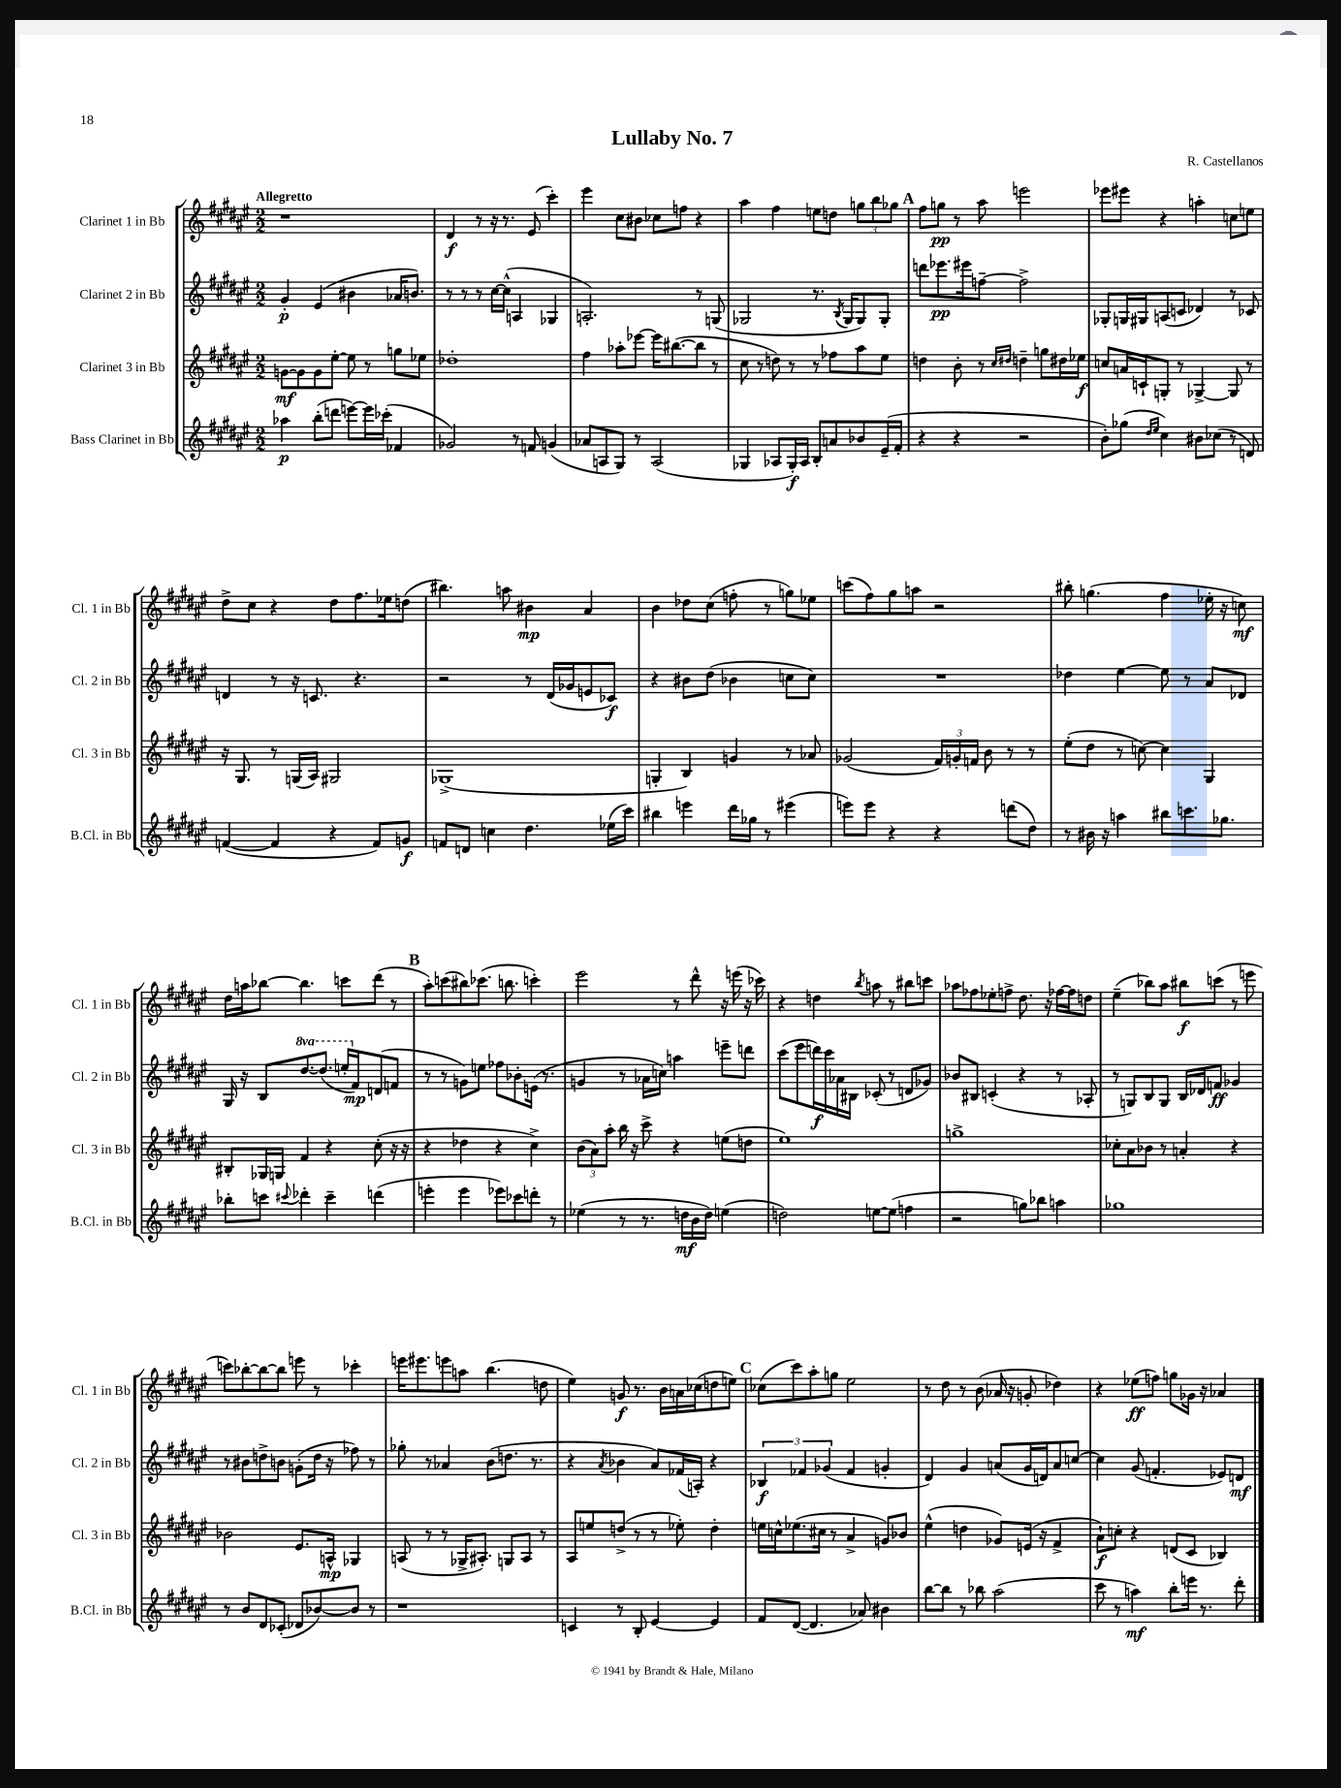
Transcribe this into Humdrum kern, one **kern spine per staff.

**kern	**kern	**kern	**kern
*staff4	*staff3	*staff2	*staff1
*clefG2	*clefG2	*clefG2	*clefG2
*k[f#c#g#d#a#e#]	*k[f#c#g#d#a#e#]	*k[f#c#g#d#a#e#]	*k[f#c#g#d#a#e#]
*M2/2	*M2/2	*M2/2	*M2/2
4aa-\	[8g\L	4g#'/	1r
.	8g\]	.	.
(8bb'\L	8g\	(4e#/	.
8ddd\J	[8ee#'\J	.	.
[8eee\L)	8ee#\]	4b#\	.
16eee\]L	8r	.	.
(16ccc-'\JJ	.	.	.
4f-/	8gg\L	16a-/LK	.
.	.	8.b/J)	.
.	8ee-\J	.	.
=	=	=	=
2g-/)	1dd-'	8r	4d#/
.	.	8r	.
.	.	8r	8r
.	.	[16cc#\LL	16r
.	.	(16cc#^^\]JJ	8.r
8r	.	4A/	.
8f/	.	.	(8e#/
(4g/	.	4G-/	4ccc#'\)
=	=	=	=
8a-/L	4ff#\	2.A'/)	4eee#\
8A/	.	.	.
8G#/J)	8aa-'\L	.	8cc#\L
8r	[8eee-\J	.	8b#\J
(2A/	16eee-\]LK	.	8cc-\L
.	([8.bb#\	.	.
.	.	.	8ff\J
.	8bb#\]J	8r	4r
.	8r	(8G/	.
=	=	=	=
4G-/	8cc#\	2G-/	4aa#\
.	8r	.	.
8A-/L	8dd\)	.	4ff#\
16G-'/L)	8r	.	.
16A-/JJ	.	.	.
8B'/L	8r	8.r	8ee\L
8a/	8ff-\L	.	8dd\J
.	.	8qB/	.
.	.	16G-/LK	.
8b-/	8aa#\	8G-/)	12gg\L
.	.	.	12bb\
(16e#~/L	8ee#\J	8G-'/J	.
.	.	.	12gg-\J
16f#'/JJ	.	.	.
=	=	=	=
4r	4dd\	8ddd\L	8ff#\L
.	.	8.eee-\	8gg\J
4r	8b'\	.	8r
.	.	16eee#\k	.
.	8r	[8ff~\J	8aa#\
.	16qqcc#/LL	.	.
.	16qqdd#/JJ	.	.
2r	4dd~\	2ff^\]	2eee\
.	8gg\L	.	.
.	16dd#\L	.	.
.	16ee-\JJ	.	.
=	=	=	=
8b'\L)	8cc/L	8G-'/L	8eee-\L
(8gg-\J	16a/L	16G/L	8eee#\J
.	16c`/J	16G#/J	.
16qqdd#/LL	.	.	.
16qqee#/JJ	.	.	.
4cc#\)	8G'/J	(8A/	4r
.	8r	8c/J	.
8b#\L	[4G-^/	4d-/)	4aa'\
(8cc-\J	.	.	.
8r	8G-/]	8r	8cc\L
8d/)	8r	8c-/	8ee\J
=	=	=	=
([4f/	16r	4d/	8dd#^\L
.	8.G#/	.	.
.	.	.	8cc#\J
4f/]	8r	8r	4r
.	(16G/LL	16r	.
.	16A#/JJ)	8.c/	.
4r	2G#/	.	8dd#\L
.	.	4.r	8.ff#\
8f/L)	.	.	.
.	.	.	16ee-\k
8g/J	.	.	(8dd\J
=	=	=	=
8f/L	(1G-^	2r	4.bb#\)
8d/J	.	.	.
4cc\	.	.	.
.	.	.	8aa\
4.dd#\	.	8r	4b#\
.	.	(16d#/LL	.
.	.	16g-/J	.
.	.	8e/	4a#/
(16ee-\LL	.	8c-/J)	.
16ccc#\JJ)	.	.	.
=	=	=	=
4bb#\	4G'/	4r	4b\
4eee\	4B/)	8b#\L	8dd-\L
.	.	(8dd#\J	(8cc#\J
16ddd#\LL	4g/	4b-\	8ff'\
16gg-\JJ	.	.	.
8r	.	.	8r
(4eee#\	8r	8cc\L	8gg\L)
.	8a-/	8cc\J)	8ee-\J
=	=	=	=
8eee\L)	(2g-/	1r	(8ccc\L
8eee\J	.	.	8ff#\)
4r	.	.	8gg#\
.	.	.	8aa\J
4r	24f#/LL)	.	2r
.	24g'/	.	.
.	24f/JJ	.	.
.	8b\	.	.
(8ddd\L	8r	.	.
8dd#\J)	8r	.	.
=	=	=	=
8r	(8ee#'\L	4dd-\	8bb#'\
16b#\	8dd#\J	.	(4.gg\
16r	.	.	.
4aa\	8r	[4ee#\	.
.	[8cc\)	.	.
8bb#\L	4cc\]	8ee#\]	4ff#\
8.ccc\	.	8r	.
.	4G#/	8a#/L	16ee-'\
8.gg-\J	.	.	16r
.	.	8d-/J	8cc\)
=	=	=	=
8bb-'\L	8B#'/L	16G#/	16dd#\LL
.	.	16r	16aa\J
8ccc\J	16G-/L	8B/L	[8bb-\J
.	16G/JJ	.	.
8qqccc#/	.	.	.
4ddd-'\	4f#/	[8.ddd#/	4.bb-\]
.	.	(8.ddd#/]J	.
4ccc#~\	4r	.	.
.	.	16eee'/LL	8ccc\L
.	.	16f#/J)	.
(4ddd\	(8cc#'\	(8d/	(8ddd#\J
.	16r	8f/J	8r
.	16r	.	.
=	=	=	=
4eee'\	4r	8r	8aa#'\L)
.	.	8r	(8ccc\
4eee\	4dd-\	8g\L)	8bb#\)
.	.	8ee\J	(8.ccc-\J
8eee-\L)	4r	8ff-\L	.
.	.	.	8.bb\
8ccc-\	.	8b-'\	.
8ddd'\J	4cc#^\)	(16e\Jk	4ccc'\)
.	.	8.r	.
8r	.	.	.
=	=	=	=
(4ee-\	(12b\L	4g/	2eee#\
.	12a#\)	.	.
.	12aa#'\J	.	.
8r	16bb\	8r	.
.	16r	.	.
8.r	8ccc#^\	16a-\LL	.
.	.	16cc\JJ)	.
.	4r	4aa\	8r
16dd\LL	.	.	.
16b\	.	.	8ddd#^^\
16dd\JJ)	.	.	.
(4ee\	(8ee\L	8eee~\L	16r
.	.	.	(16eee\
.	8dd\J	8ddd\J	16r
.	.	.	16ccc-\)
=	=	=	=
2dd\)	1ee#)	(8ccc#\L	4r
.	.	8eee#\	.
.	.	16ddd\L)	4dd\
.	.	16ccc#\	.
.	.	16a-\	.
.	.	16B#\JJ	.
.	.	.	8qbb/
[8ee\L	.	(8c-'/	8aa\
(8ee\]J	.	8r	8r
4ff\	.	8d/L	8bb#\L
.	.	8g-/J)	8ccc\J
=	=	=	=
2r	1gg^	8b-/L	8aa-\L
.	.	8B#/J	8ff-\
.	.	(4c'/	8ee-'\
.	.	.	8ff^\J
8gg\L)	.	4r	8.dd#\
8bb-\J	.	.	.
.	.	.	16r
4aa\	.	8r	[16ff-\LL
.	.	.	16ff-\]J
.	.	8A-'/	8dd\J
=	=	=	=
1gg-	8cc-'\L	8r	(4ee#~\
.	8a#\	8G/L)	.
.	8b-\J	8B/	8bb-\L)
.	8r	8G/J	8aa#\J
.	4a'/	16B/LL	8bb#\L
.	.	16d-/J	.
.	.	8f/J	(8ccc\J
.	4r	4g-/	8r
.	.	.	8eee\
=	=	=	=
8r	2b-\	8r	8ccc\L)
8b/L	.	8b#\L	[8bb-'\
8d#/	.	8dd^\	8bb-\_
(8c-'/J	.	8b\J	8bb-\]J
8d-/L	8.e#/L	(8g'\L	8eee\
[8b-/)	.	16dd\Jk	8r
.	16A^^/Jk	16r	.
8b-/]J	4G-/	8ff-\)	4ccc-'\
8r	.	8r	.
=	=	=	=
1r	(8A/	8gg-'\	16eee\LK
.	.	.	8.eee#\
.	8r	8r	.
.	8r	4a-/	8eee\
.	16G-^/LK	.	8aa\J
.	8.A#'/J)	.	.
.	.	(8b\L	(4.bb\
.	8G/L	8.dd\J	.
.	8A#/J	.	.
.	.	8.r	.
.	8r	.	8dd\
=	=	=	=
4c/	8A#/L	4r	4ee#\)
.	8ee/	.	.
.	.	8qa#/	.
8r	(8dd^/J	4b-\	8g/
8B'/	8r	.	8.r
[4e#/	8r	8a#/L)	.
.	.	.	16b\LL
.	8ee-'\)	(16f-/L	16a\
.	.	16A'/JJ)	(16cc-\J
4e#/]	4dd'\	4r	8dd\
.	.	.	8ee\J)
=	=	=	=
8f#/L	16ee\LL	6B-/	(8cc-\L
.	16cc^^\J	.	.
([8d#/J	(8.ee-\	.	8ccc#\)
.	.	6f-/	.
4.d#/]	.	.	8aa#'\
.	16cc#\Jk	.	.
.	.	(6g-/	.
.	8r	.	8gg\J
.	4a#^/	4f-/	2ee#\
8a-/)	.	.	.
4b#\	8g/L)	4g'/	.
.	8b-/J	.	.
=	=	=	=
[8bb\L	(4ee#^^\	4d#/)	8r
8bb\]J	.	.	8dd#\
8r	4dd\	4g#/	8r
8bb-\	.	.	(8b\
(2aa#\	8g-/L)	(8a/L	16a-/
.	.	.	16r
.	(16e/Jk	16g#/L	8g'/
.	16r	16d/J)	.
.	4f#^/	8a/	4dd-\)
.	.	[8cc/J	.
=	=	=	=
8ccc#\	8a#`\L)	4cc\]	4r
8r	8cc'\J	.	.
4aa\)	4r	(8g#/	(8ee-\L
.	.	4.f'/	8ff\J)
8bb'\L	(8d/L	.	8gg\L
16eee\Jk	8c#/J	.	16g-\Jk
8.r	.	.	16r
.	4B-/)	8e-/L)	4a-/
8ddd#'\	.	8d/J	.
==	==	==	==
*-	*-	*-	*-
